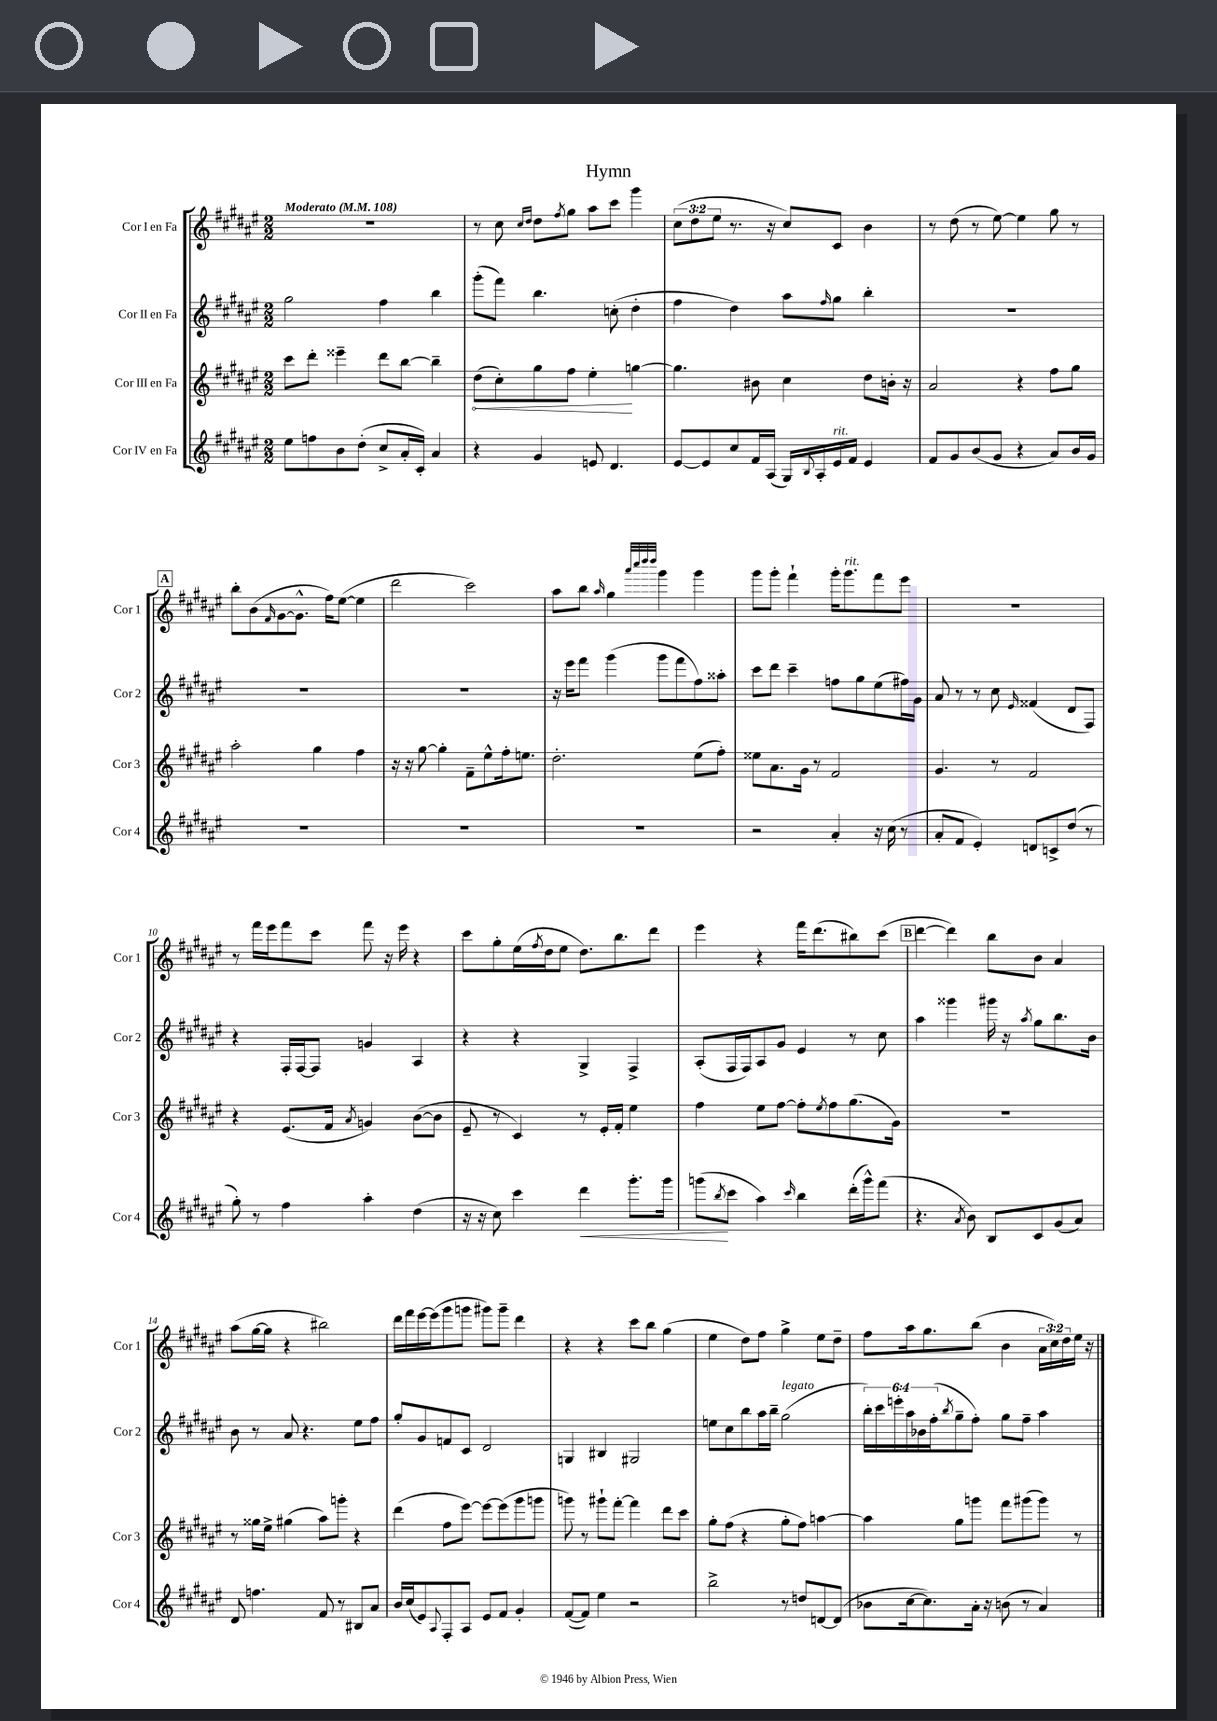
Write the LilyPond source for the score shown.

\header { title = "Hymn" }
<<
\new StaffGroup <<
\new Staff = "s0" \with { instrumentName = "Cor I en Fa" shortInstrumentName = "Cor 1" } {
    \clef treble \key fis \major \numericTimeSignature \time 2/2 \override Staff.TupletNumber.text = #tuplet-number::calc-fraction-text \tempo "Moderato" 4 = 108
    R1 |
    r8 cis''8 \grace { cis''16 dis''16 } dis''8 \acciaccatura { fis''8 } gis''8 ais''8 cis'''8 gis'''4 |
    \tuplet 3/2 { cis''8( dis''8 eis''8 } r8. r16 cis''8) cis'8 b'4 |
    r8 dis''8( r8 eis''8~) eis''4 gis''8 r8 |
    \mark \markup { \box "A" } b''8-. b'8( \grace { fis'16 } gis'8~ gis'8.-^ fis''16) eis''8~( eis''4 |
    dis'''2 cis'''2) |
    ais''8 b''8 \grace { ais''16 } gis''4 \grace { ais'''32 cis''''32 dis''''32 dis''''32 } gis'''4 gis'''4 |
    gis'''8 gis'''8-. fis'''4-! gis'''16-. gis'''8.^\markup { \italic "rit." } fis'''8 eis'''8 |
    R1 |
    r8 fis'''16 eis'''16 fis'''8 cis'''8 fis'''8 r16 eis'''16 r4 |
    cis'''8 gis''8-. eis''16( \acciaccatura { fis''8 } dis''16 eis''8 dis''8.) b''8. dis'''8 |
    eis'''4 r4 fis'''16 dis'''8.( bis''8) cis'''8( |
    \mark \markup { \box "B" } dis'''4~ dis'''4) b''8 b'8 ais'4 |
    ais''8( gis''16~ gis''16 r4 bis''2) |
    dis'''16 fis'''16 eis'''16~ eis'''16( gis'''8 g'''8 gis'''8) gis'''8-- dis'''4 |
    r4 r4 cis'''8 b''8 gis''4( |
    eis''4 dis''8) fis''8 gis''4-> eis''8 dis''8-- |
    fis''8 ais''16 gis''8. b''8( b'4 \tuplet 3/2 { ais'16 cis''16) dis''16 } eis''16 r16 \bar "|." |
}
\new Staff = "s1" \with { instrumentName = "Cor II en Fa" shortInstrumentName = "Cor 2" } {
    \clef treble \key fis \major \numericTimeSignature \time 2/2 \override Staff.TupletNumber.text = #tuplet-number::calc-fraction-text
    gis''2 fis''4 b''4 |
    gis'''8-.( fis'''8) b''4. c''8-.( dis''4-. |
    fis''4 dis''4) ais''8 \grace { fis''16 } gis''8 b''4-. |
    R1 |
    \mark \markup { \box "A" } R1 |
    R1 |
    r16 eis'''16 fis'''8 gis'''4( gis'''8 fis'''8 fis''8) aisis''8-. |
    cis'''8 dis'''8 cis'''4-- f''8 gis''8 eis''8( fis''16) gis'16 |
    ais'8 r8 r8 cis''8 \grace { eis'16 } fisis'4( dis'8 fis8) |
    r4 fis16-. fis16~ fis8 g'4 ais4 |
    r4 r4 gis4-> fis4-> |
    ais8-.( fis16 fis16) ais8 gis'8 eis'4 r8 cis''8 |
    \mark \markup { \box "B" } ais''4 gisis'''4 gis'''16 r16 \acciaccatura { ais''8 } gis''8 b''8. b'16 |
    b'8 r8 ais'8 r4. eis''8 fis''8 |
    gis''8-. gis'8 f'8 cis'8 dis'2 |
    g4 bis4 gis2 |
    e''8 cis''8 b''8 ais''16 b''16-- gis''2^\markup { \italic "legato" }( |
    \tuplet 6/4 { b''16-.) cis'''16 e'''16-. ais''16 bes'16 fis''16-.( } \acciaccatura { b''8 } gis''8-- fis''8-.) gis''8 fis''8-- ais''4 \bar "|." |
}
\new Staff = "s2" \with { instrumentName = "Cor III en Fa" shortInstrumentName = "Cor 3" } {
    \clef treble \key fis \major \numericTimeSignature \time 2/2
    cis'''8 dis'''8-. eisis'''4-- dis'''8 b''8~ b''4-- |
    \once \override Hairpin.circled-tip = ##t dis''8\<( cis''8-.) gis''8 fis''8 eis''4-.\! g''4~ |
    g''4. bis'8 cis''4 dis''8 b'16-. r16 |
    ais'2 r4 fis''8 gis''8 |
    \mark \markup { \box "A" } ais''2-. gis''4 fis''4 |
    r16 r16 gis''8~ gis''4-. fis'8-- eis''8-^ fis''16-. e''8. |
    dis''2.-. eis''8( fis''8-.) |
    eisis''8 ais'8. gis'16 r8 fis'2 |
    gis'4. r8 fis'2 |
    r4 eis'8.( fis'16 \acciaccatura { ais'8 } g'4) b'8~( b'8 |
    eis'8-- r8 cis'4) r8 eis'16-. fis'16-. eis''4 |
    fis''4 eis''8 fis''8~ fis''8-. \acciaccatura { eis''8 } fis''8 gis''8.( gis'16) |
    \mark \markup { \box "B" } R1 |
    r8 gisis''16 eis''16-> gis''4( ais''8) g'''8-. r4 |
    dis'''4( fis''8 eis'''8~) eis'''8~ eis'''8( gis'''8 g'''8 |
    g'''8) r8 gis'''8-! fis'''8~-. fis'''4 dis'''8 cis'''8 |
    gis''8-. fis''8( r4 gis''8-. fis''8) a''4~ |
    a''4 gis''8 g'''8 fis'''8 gis'''8( gis'''8) r8 \bar "|." |
}
\new Staff = "s3" \with { instrumentName = "Cor IV en Fa" shortInstrumentName = "Cor 4" } {
    \clef treble \key fis \major \numericTimeSignature \time 2/2
    eis''8 f''8 b'8 dis''8-.( cis''8-> ais'16-. cis'16-.) ais'4 |
    r4 gis'4 e'8 dis'4. |
    eis'8~ eis'8 cis''8 fis'16 ais16( gis16) \appoggiatura { b8 } ais16-. eis'16^\markup { \italic "rit." } fis'16 eis'4 |
    fis'8 gis'8 b'8( gis'8 r4 ais'8) b'16 gis'16 |
    \mark \markup { \box "A" } R1 |
    R1 |
    R1 |
    r2 ais'4-. r16 cis''16( r8 |
    ais'8-. fis'8 eis'4-.) d'8 c'8-> dis''8( r8 |
    gis''8-.) r8 fis''4 ais''4-. dis''4( |
    r16 r16 cis''8) cis'''4 dis'''4\< gis'''8.-. gis'''16 |
    g'''8\!( \acciaccatura { b''8 } cis'''8 ais''4) \grace { cis'''16 } b''4 dis'''16-.( g'''16-^) fis'''8( |
    \mark \markup { \box "B" } r4. \acciaccatura { ais'8 } b'8) b8 cis'8 gis'8( ais'8) |
    dis'8 f''4. fis'8 r8 bis8 ais'8 |
    b'16 cis''16( eis'8) \appoggiatura { ais8 } fis8-. ais8 eis'8 fis'8 gis'4-. |
    fis'8~( fis'8) eis''4 r2 |
    b''2-> r8 d''8 d'8~ d'8( |
    bes'8 cis''16~ cis''8.) ais'16-. r16 b'8( r8 ais'4) \bar "|." |
}
>>
>>
